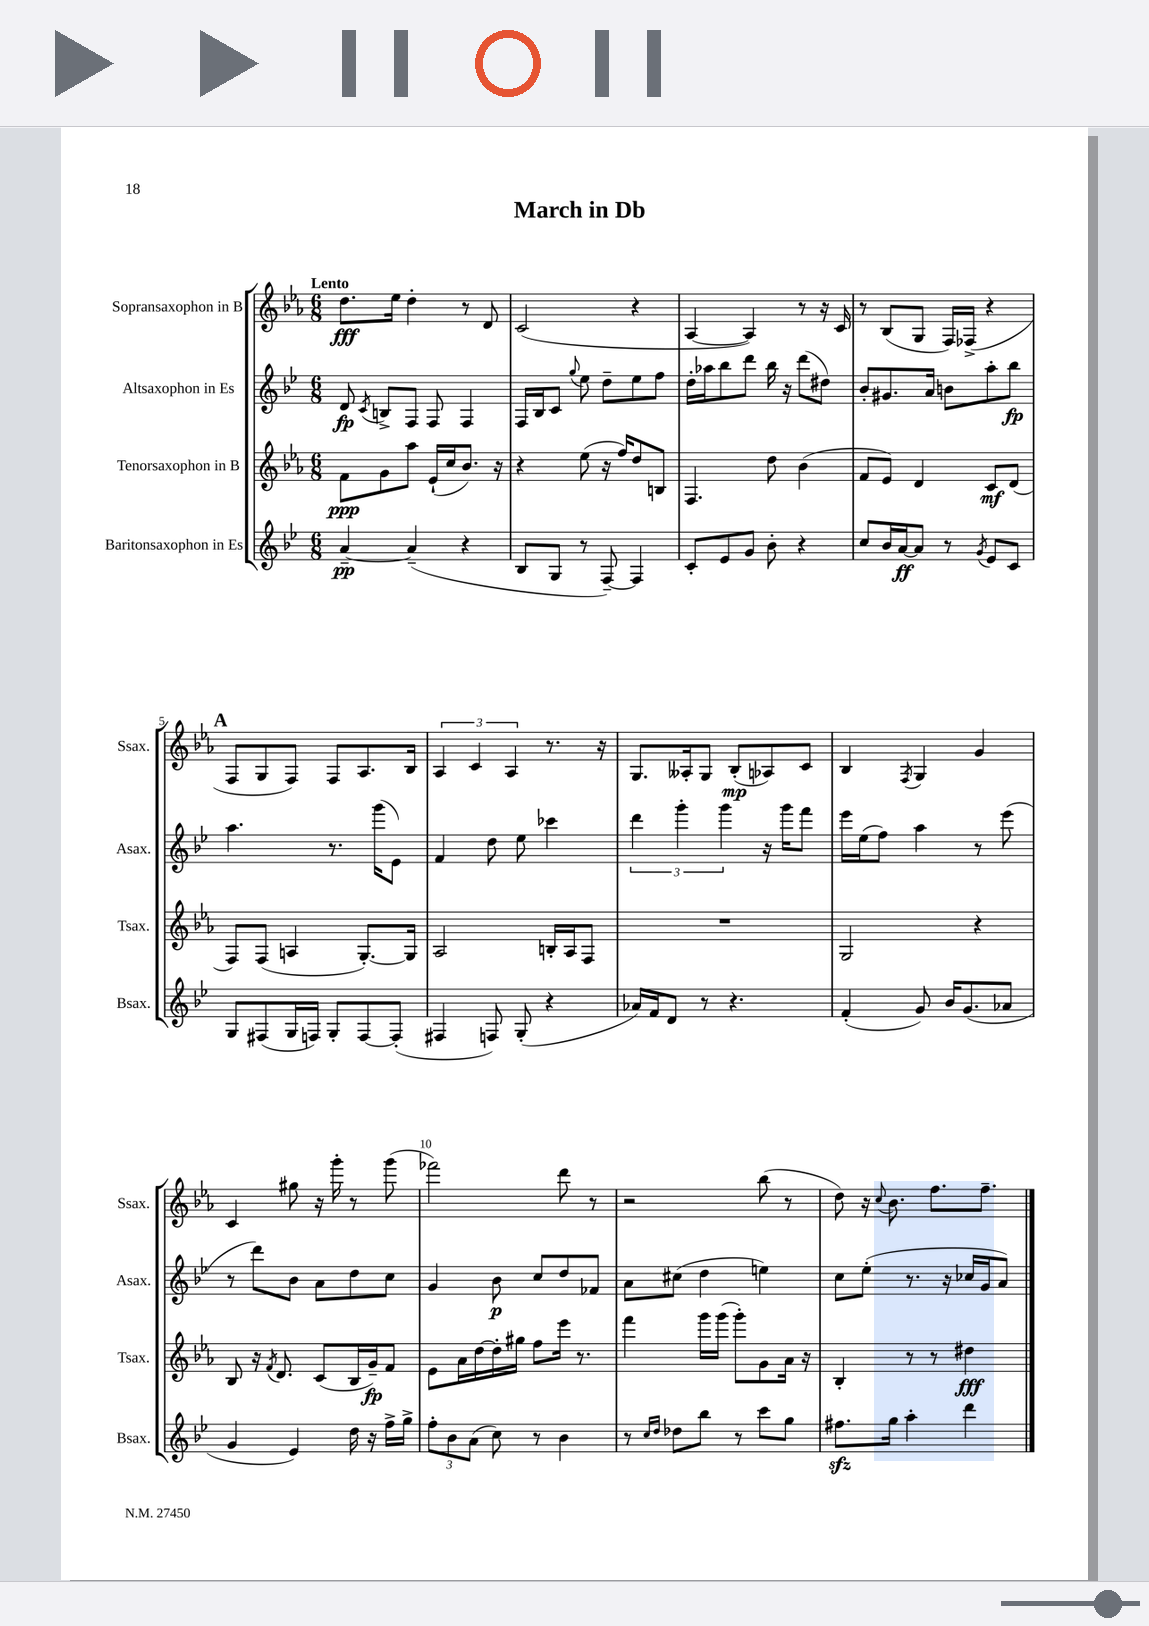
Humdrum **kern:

**kern	**dynam	**kern	**dynam	**kern	**dynam	**kern	**dynam
*part4	*part4	*part3	*part3	*part2	*part2	*part1	*part1
*staff4	*staff4	*staff3	*staff3	*staff2	*staff2	*staff1	*staff1
*I"Baritonsaxophon in Es	*	*I"Tenorsaxophon in B	*	*I"Altsaxophon in Es	*	*I"Sopransaxophon in B	*
*I'Bsax.	*	*I'Tsax.	*	*I'Asax.	*	*I'Ssax.	*
*clefG2	*	*clefG2	*	*clefG2	*	*clefG2	*
*k[b-e-]	*	*k[b-e-a-]	*	*k[b-e-]	*	*k[b-e-a-]	*
*M6/8	*	*M6/8	*	*M6/8	*	*M6/8	*
=1	=1	=1	=1	=1	=1	=1	=1
!	!	!	!	!	!	!LO:TX:a:B:t=Lento	!
[4a~/	pp	8f\L	ppp	8d/	fp	8.dd\L	fff
.	.	.	.	8qc/	.	.	.
.	.	8g\	.	8Bn^/L	.	.	.
.	.	.	.	.	.	16ee-\Jk	.
(4a~/]	.	8aa-\J	.	8F/J	.	4dd'\	.
.	.	(16e-`/LL	.	8F/	.	.	.
.	.	16cc/J	.	.	.	.	.
4r	.	8.b-/J)	.	4F/	.	8r	.
.	.	.	.	.	.	8d/	.
.	.	16r	.	.	.	.	.
=2	=2	=2	=2	=2	=2	=2	=2
8B-/L	.	4r	.	16F/LL	.	(2c/	.
.	.	.	.	16B-/J	.	.	.
8G/J	.	.	.	8c/J	.	.	.
.	.	.	.	8qqgg/	.	.	.
8r	.	(8ee-\	.	8ee-\	.	.	.
[8F~/)	.	16r	.	8dd~\L	.	.	.
.	.	16ff/KL)	.	.	.	.	.
4F/]	.	8dd/	.	8ee-\	.	4r	.
.	.	8Bn/J	.	8ff\J	.	.	.
=3	=3	=3	=3	=3	=3	=3	=3
8c'/L	.	4.F/	.	16dd'\LL	.	[4A-/	.
.	.	.	.	16aa-X\J	.	.	.
8e-/	.	.	.	8bb-\	.	.	.
8g/J	.	.	.	8ddd\J	.	4A-/])	.
8b-'\	.	8dd\	.	16bb-\	.	.	.
.	.	.	.	16r	.	.	.
4r	.	(4b-\	.	(8ddd\L	.	8r	.
.	.	.	.	8dd#X\J)	.	16r	.
.	.	.	.	.	.	16c/	.
=4	=4	=4	=4	=4	=4	=4	=4
8cc/L	.	8f/L	.	8b-'/L	.	8r	.
16b-/L	.	8e-/J)	.	8.g#X/	.	(8B-/L	.
[16a/J	ff	.	.	.	.	.	.
8a/J]	.	4d/	.	.	.	8G/J	.
.	.	.	.	16a/Jk	.	.	.
8r	.	.	.	8bn\L	.	16F/LL)	.
.	.	.	.	.	.	(16F-X^/JJ	.
8qg/	.	.	.	.	.	.	.
8e-/L	.	8c/L	mf	8aa'\	.	4r	.
8c/J	.	(8d/J	.	8bb-\J	fp	.	.
!!LO:LB:g=z
!!LO:REH:place=s1:t=A
=5	=5	=5	=5	=5	=5	=5	=5
8G/L	.	8F/L)	.	4.aa\	.	8F/L	.
(8F#X/	.	(8F/J	.	.	.	8G/	.
16G/L	.	4An/	.	.	.	8F/J)	.
16Fn/JJ)	.	.	.	.	.	.	.
8G'/L	.	.	.	8.r	.	8F/L	.
[8F/	.	[8.G'/L)	.	.	.	8.A-/	.
.	.	.	.	(16ggg\KL	.	.	.
(8F'/J]	.	.	.	8e-\J)	.	.	.
.	.	16G/Jk]	.	.	.	16B-/Jk	.
=6	=6	=6	=6	=6	=6	=6	=6
4F#X/	.	2A-/	.	4f/	.	6A-/	.
.	.	.	.	.	.	6c/	.
8Fn/)	.	.	.	8dd\	.	.	.
.	.	.	.	.	.	6A-/	.
(8G'/	.	.	.	8ee-\	.	.	.
4r	.	16Bn'/LL	.	4ccc-X\	.	8.r	.
.	.	16A-/J	.	.	.	.	.
.	.	8F/J	.	.	.	.	.
.	.	.	.	.	.	16r	.
=7	=7	=7	=7	=7	=7	=7	=7
16a-X/LL)	.	2.r	.	6ddd\	.	8.G/L	.
16f/J	.	.	.	.	.	.	.
8d/J	.	.	.	.	.	.	.
.	.	.	.	6ggg'\	.	.	.
.	.	.	.	.	.	16A--X'/k	.
8r	.	.	.	.	.	8G/J	.
.	.	.	.	6ggg\	.	.	.
4.r	.	.	.	.	.	(8B-'/L	mp
.	.	.	.	16r	.	8A-X/)	.
.	.	.	.	16ggg\KL	.	.	.
.	.	.	.	8fff\J	.	8c/J	.
=8	=8	=8	=8	=8	=8	=8	=8
(4f'/	.	2G/	.	16eee-\LL	.	4B-/	.
.	.	.	.	(16ee-\J	.	.	.
.	.	.	.	8ff\J)	.	.	.
.	.	.	.	.	.	8qF/	.
8g/)	.	.	.	4aa\	.	4G/	.
16b-/KL	.	.	.	.	.	.	.
(8.g/	.	.	.	.	.	.	.
.	.	4r	.	8r	.	4g/	.
8a-X/J	.	.	.	(8eee-\	.	.	.
!!LO:LB:g=z
=9	=9	=9	=9	=9	=9	=9	=9
4g/	.	8B-/	.	8r	.	4c/	.
.	.	16r	.	8ddd\L)	.	.	.
.	.	8qf/	.	.	.	.	.
.	.	8.d/	.	.	.	.	.
4e-/)	.	.	.	8b-\J	.	8gg#X\	.
.	.	(8c/L	.	8a\L	.	16r	.
.	.	.	.	.	.	16ggg'\	.
16dd\	.	16B-/L	.	8dd\	.	8r	.
16r	.	16g~/J)	fp	.	.	.	.
16ff^\LL	.	8f/J	.	8cc\J	.	(8ggg\	.
16gg^\JJ	.	.	.	.	.	.	.
=10	=10	=10	=10	=10	=10	=10	=10
12ff'\L	.	8e-\L	.	4g/	.	2fff-X\)	.
12b-\	.	.	.	.	.	.	.
.	.	16a-\L	.	.	.	.	.
(12a\J	.	.	.	.	.	.	.
.	.	[16dd\	.	.	.	.	.
8cc\)	.	16dd'\]	.	8b-\	p	.	.
.	.	16gg#X\JJ	.	.	.	.	.
8r	.	8ff\L	.	8cc/L	.	.	.
4b-\	.	16eee-\Jk	.	8dd/	.	8ddd\	.
.	.	8.r	.	.	.	.	.
.	.	.	.	8f-X/J	.	8r	.
=11	=11	=11	=11	=11	=11	=11	=11
8r	.	4fff\	.	8a\L	.	2r	.
16qqcc/LL	.	.	.	.	.	.	.
16qqdd/JJ	.	.	.	.	.	.	.
8dd-X\L	.	.	.	(8cc#X\J	.	.	.
8bb-\J	.	16ggg\LL	.	4dd\	.	.	.
.	.	(16ggg\JJ	.	.	.	.	.
8r	.	8ggg'\L)	.	.	.	.	.
8ccc\L	.	8g\	.	4een\)	.	(8bb-\	.
8gg\J	.	16a-\Jk	.	.	.	8r	.
.	.	16r	.	.	.	.	.
=12	=12	=12	=12	=12	=12	=12	=12
8.ff#Xzz\L	.	4B-'/	.	8cc\L	.	8dd\)	.
.	.	.	.	(8ee-'\J	.	16r	.
.	.	.	.	.	.	8qqcc/	.
16gg\Jk	.	.	.	.	.	8.b-\	.
4aa'\	.	8r	.	8.r	.	.	.
.	.	8r	.	.	.	8.ff\L	.
.	.	.	.	16r	.	.	.
4ddd\	.	4dd#X\	fff	16cc-X/LL	.	.	.
.	.	.	.	16g/J	.	8.ff~\J	.
.	.	.	.	8a/J)	.	.	.
==	==	==	==	==	==	==	==
*-	*-	*-	*-	*-	*-	*-	*-
